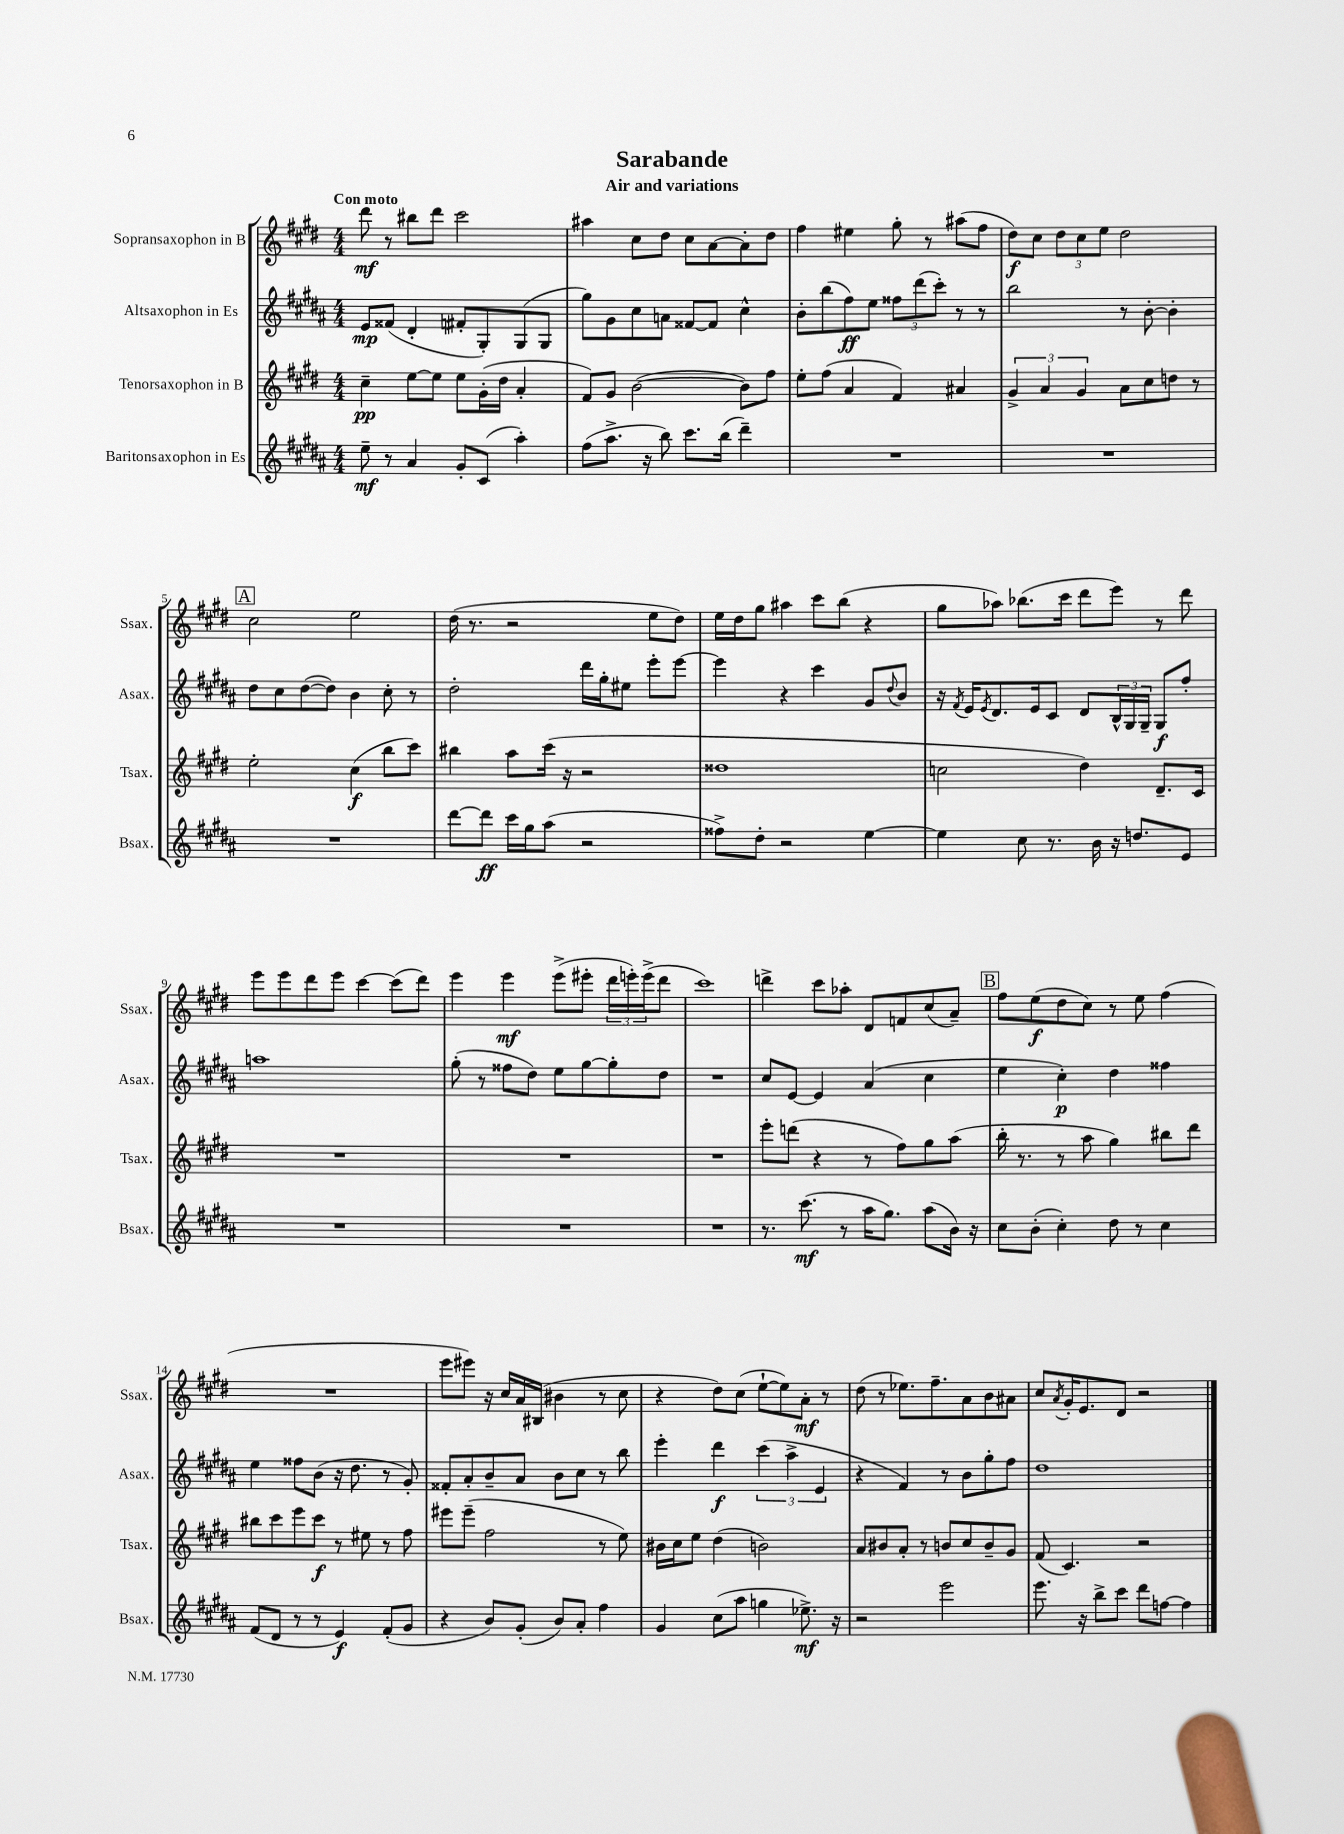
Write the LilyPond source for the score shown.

\header { title = "Sarabande" subtitle = "Air and variations" }
<<
\new StaffGroup <<
\new Staff = "s0" \with { instrumentName = "Sopransaxophon in B" shortInstrumentName = "Ssax." } {
    \clef treble \key e \major \numericTimeSignature \time 4/4 \tempo "Con moto"
    dis'''8\mf r8 bis''8 dis'''8 cis'''2 |
    ais''4 cis''8 dis''8 cis''8 a'8~ a'8-. dis''8 |
    fis''4 eis''4 gis''8-. r8 ais''8( fis''8 |
    dis''8\f) cis''8 \tuplet 3/2 { dis''8 cis''8 e''8 } dis''2 |
    \mark \markup { \box "A" } cis''2 e''2 |
    dis''16( r8. r2 e''8 dis''8) |
    e''16 dis''16 gis''8 ais''4 cis'''8 b''8( r4 |
    gis''8 aes''8) bes''8.( cis'''16 dis'''8 e'''8) r8 dis'''8 |
    e'''8 e'''8 dis'''8 e'''8 cis'''4~ cis'''8( dis'''8) |
    e'''4 e'''4\mf e'''8->( eis'''8-. \tuplet 3/2 { dis'''16 e'''16-.) e'''16->( } dis'''8 |
    cis'''1) |
    d'''4-> cis'''8 aes''8-. dis'8 f'8 cis''8( a'8--) |
    \mark \markup { \box "B" } fis''8 e''8\f( dis''8 cis''8) r8 e''8 fis''4( |
    R1 |
    e'''8 eis'''8) r16 cis''16 a'16 bis16( bis'4 r8 cis''8 |
    r4 dis''8) cis''8( e''8~-! e''8) a'8-.\mf r8 |
    dis''8( r8 ees''8.) fis''8.-- a'8 b'8 ais'8 |
    cis''8 \acciaccatura { a'8 } gis'16-. e'8. dis'8 r2 \bar "|." |
}
\new Staff = "s1" \with { instrumentName = "Altsaxophon in Es" shortInstrumentName = "Asax." } {
    \clef treble \key b \major \numericTimeSignature \time 4/4
    e'8\mp fisis'8( dis'4-. fis'8-. gis8-.) gis8( gis8 |
    gis''8) gis'8 cis''8 a'8 fisis'8~ fisis'8 cis''4-^ |
    b'8-. b''8( fis''8\ff) e''8 \tuplet 3/2 { fisis''8 dis'''8( cis'''8-.) } r8 r8 |
    b''2 r8 b'8~-. b'4-. |
    \mark \markup { \box "A" } dis''8 cis''8 dis''8~( dis''8) b'4 cis''8-. r8 |
    dis''2-. dis'''16 gis''16-. eis''8 e'''8-. e'''8~ |
    e'''4 r4 cis'''4 gis'8 \appoggiatura { dis''8 } b'8 |
    r16 \acciaccatura { fis'8 } e'16 \acciaccatura { e'8 } dis'8. e'16 cis'8 dis'8 \tuplet 3/2 { b16-^ gis16 gis16-- } gis8\f fis''8-. |
    a''1 |
    gis''8-.( r8 fisis''8 dis''8) e''8 gis''8~ gis''8-. dis''8 |
    R1 |
    cis''8 e'8~ e'4 ais'4( cis''4 |
    \mark \markup { \box "B" } e''4 cis''4-.\p) dis''4 fisis''4 |
    e''4 fisis''8 b'8( r16 dis''8. r8 gis'8-.) |
    fisis'8-. ais'8-. b'8-- ais'8 b'8 cis''8 r8 b''8 |
    e'''4-. dis'''4\f \tuplet 3/2 { cis'''4( ais''4-> e'4 } |
    r4 fis'4) r8 b'8 gis''8-. fis''8 |
    dis''1 \bar "|." |
}
\new Staff = "s2" \with { instrumentName = "Tenorsaxophon in B" shortInstrumentName = "Tsax." } {
    \clef treble \key e \major \numericTimeSignature \time 4/4
    cis''4--\pp e''8~ e''8 e''8 gis'16-.( dis''16 a'4-. |
    fis'8) gis'8 b'2~( b'8) fis''8 |
    e''8-. fis''8( a'4 fis'4) ais'4 |
    \tuplet 3/2 { gis'4-> a'4 gis'4 } a'8 cis''8 d''8 r8 |
    \mark \markup { \box "A" } e''2-. cis''4\f( b''8 cis'''8) |
    bis''4 a''8 cis'''16( r16 r2 |
    disis''1 |
    c''2 dis''4) dis'8.-- cis'16 |
    R1 |
    R1 |
    R1 |
    e'''8-. d'''8( r4 r8 fis''8) gis''8 a''8( |
    \mark \markup { \box "B" } b''16-. r8. r8 a''8 gis''4) bis''8 dis'''8 |
    bis''8 cis'''8 e'''8 cis'''8\f r8 eis''8 r8 fis''8 |
    eis'''8 eis'''8--( fis''2 r8 e''8) |
    bis'16 cis''16 e''8 dis''4( b'2) |
    a'8 bis'8 a'8-. r8 b'8 cis''8 b'8-- gis'8 |
    fis'8( cis'4.) r2 \bar "|." |
}
\new Staff = "s3" \with { instrumentName = "Baritonsaxophon in Es" shortInstrumentName = "Bsax." } {
    \clef treble \key b \major \numericTimeSignature \time 4/4
    e''8--\mf r8 ais'4 gis'8-. cis'8( ais''4-.) |
    fis''8( ais''8.-> r16 b''8) cis'''8. b''16( dis'''4--) |
    R1 |
    R1 |
    \mark \markup { \box "A" } R1 |
    dis'''8~ dis'''8\ff cis'''16 gis''16 ais''8( r2 |
    fisis''8->) dis''8-. r2 e''4~ |
    e''4 cis''8 r8. b'16 r16 d''8. e'8 |
    R1 |
    R1 |
    R1 |
    r8. cis'''8.\mf( r8 ais''16 gis''8.) ais''8( b'16) r16 |
    \mark \markup { \box "B" } cis''8 b'8-.( cis''4-.) dis''8 r8 cis''4 |
    fis'8( dis'8 r8 r8 e'4\f) fis'8-.( gis'8 |
    r4 b'8) gis'8-.( b'8) ais'8-. fis''4 |
    gis'4 cis''8( ais''8 g''4 ees''8.->\mf) r16 |
    r2 e'''2 |
    e'''8. r16 b''8-> cis'''8 dis'''8 f''8~ f''4 \bar "|." |
}
>>
>>
